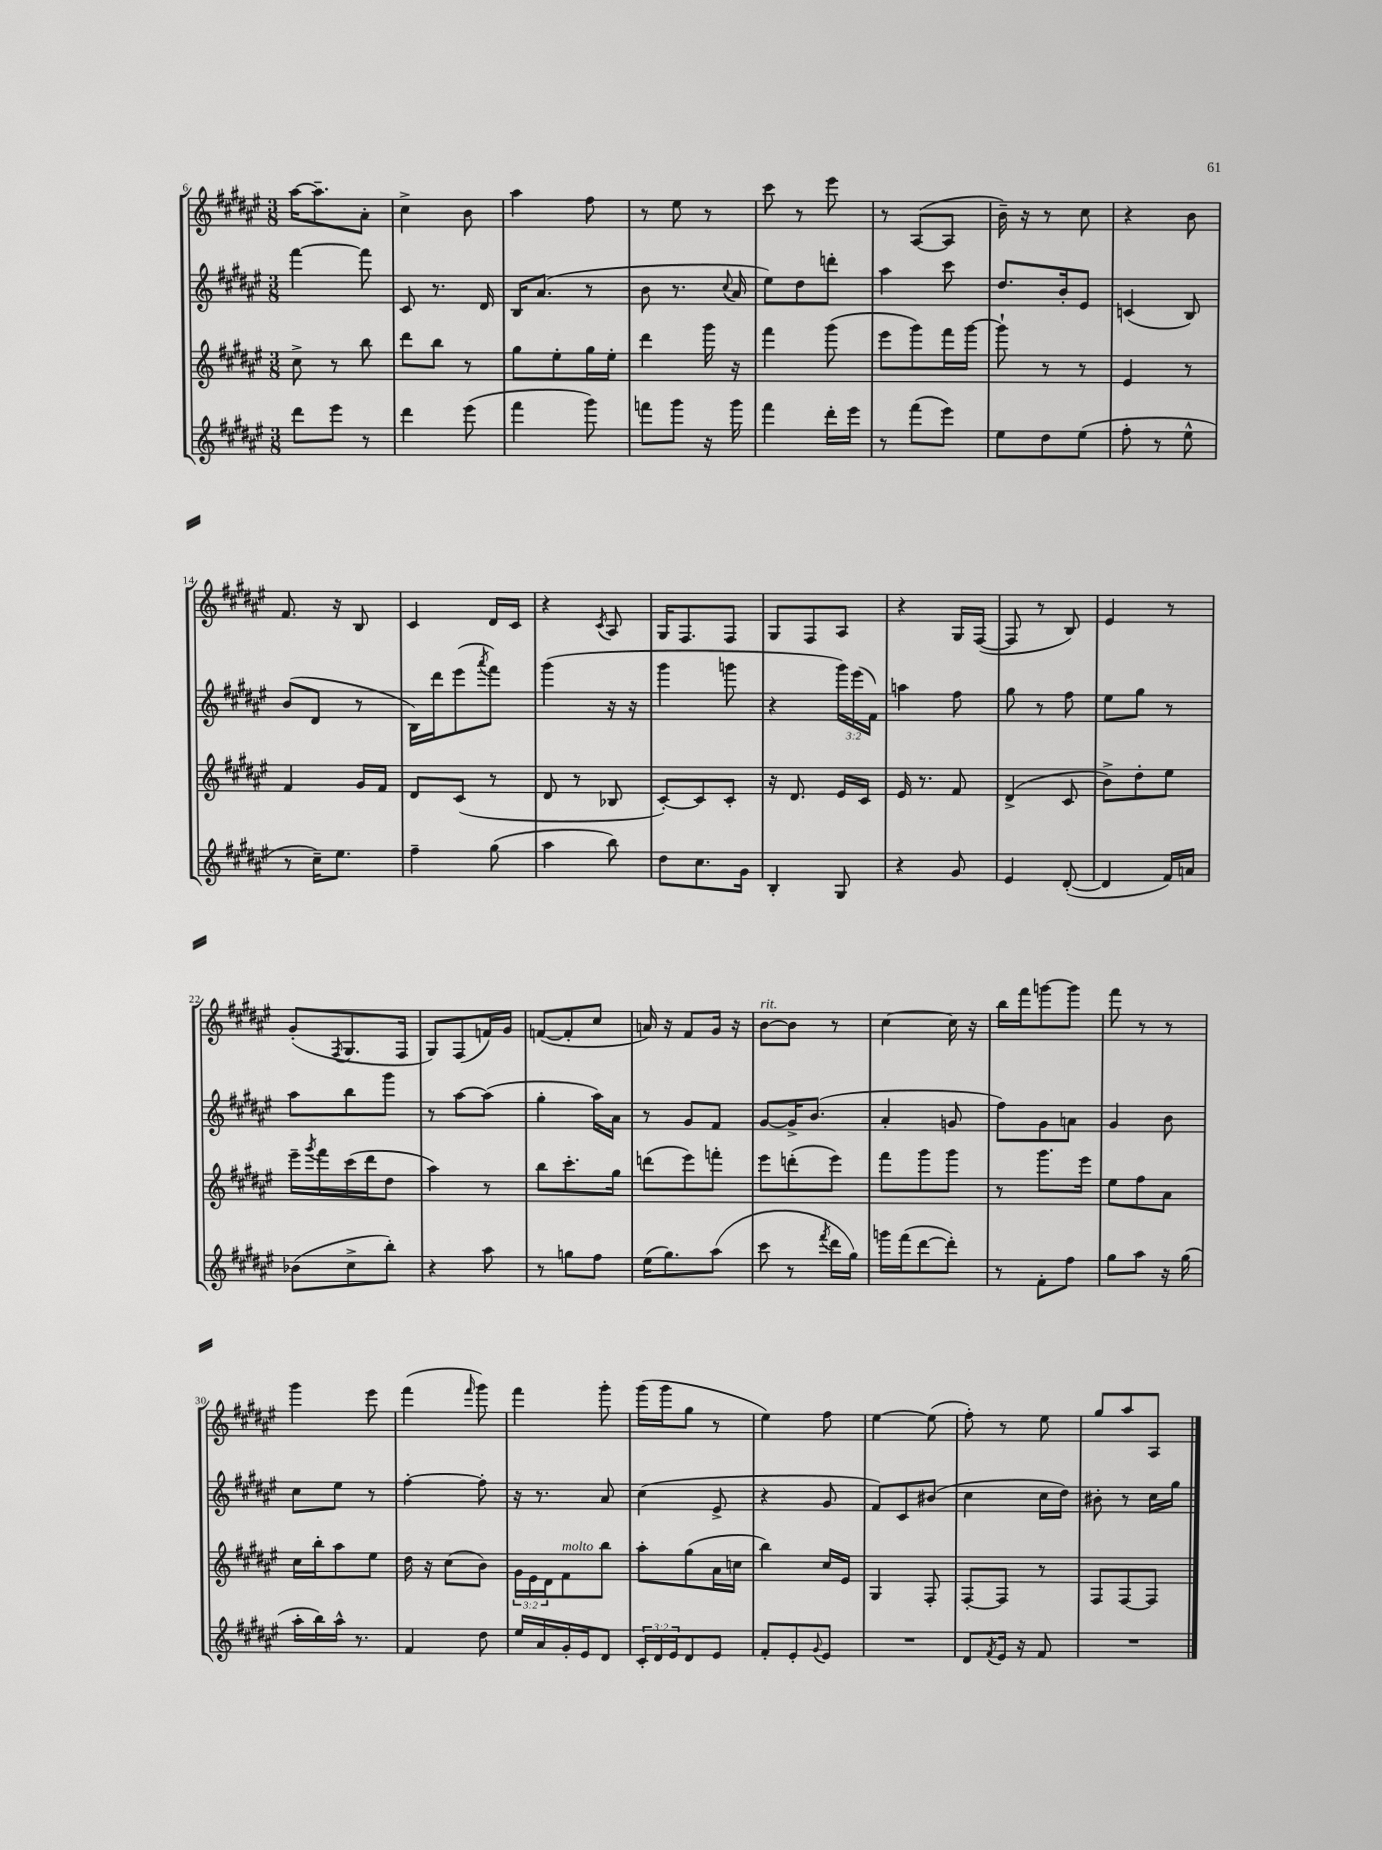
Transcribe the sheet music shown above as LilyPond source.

<<
\new StaffGroup <<
\new Staff = "s0" {
    \clef treble \key fis \major \numericTimeSignature \time 3/8
    ais''16~ ais''8.-- ais'8-. |
    cis''4-> b'8 |
    ais''4 fis''8 |
    r8 eis''8 r8 |
    cis'''8 r8 eis'''8 |
    r8 ais8~( ais8 |
    b'16--) r16 r8 cis''8 |
    r4 b'8 |
    fis'8. r16 b8 |
    cis'4 dis'16 cis'16 |
    r4 \acciaccatura { cis'8 } ais8 |
    gis16 fis8. fis8 |
    gis8 fis8 ais8 |
    r4 gis16 fis16~( |
    fis8 r8 b8) |
    eis'4 r8 |
    gis'8-.( \acciaccatura { fis8 } gis8. fis16 |
    gis8) fis8( f'16) gis'16 |
    f'8~( f'8-. cis''8 |
    a'16) r16 fis'8 gis'16 r16 |
    b'8~^\markup { \italic "rit." } b'8 r8 |
    cis''4~ cis''16 r16 |
    b''16 fis'''16 g'''8~ g'''8 |
    fis'''8 r8 r8 |
    gis'''4 eis'''8 |
    fis'''4( \grace { fis'''16 } gis'''8) |
    fis'''4 gis'''8-. |
    gis'''16( gis'''16 gis''8 r8 |
    eis''4) fis''8 |
    eis''4~ eis''8( |
    fis''8-.) r8 eis''8 |
    gis''8 ais''8 ais8 \bar "|." |
}
\new Staff = "s1" {
    \clef treble \key fis \major \numericTimeSignature \time 3/8 \override Staff.TupletNumber.text = #tuplet-number::calc-fraction-text
    fis'''4~ fis'''8 |
    cis'8 r8. dis'16 |
    b16 ais'8.( r8 |
    b'8 r8. \appoggiatura { cis''8 } ais'16 |
    eis''8) dis''8 d'''8-. |
    ais''4 cis'''8 |
    dis''8. b'16-. eis'8 |
    c'4( b8) |
    b'8( dis'8 r8 |
    b16) dis'''16 eis'''8( \acciaccatura { ais'''8 } fis'''8) |
    gis'''4( r16 r16 |
    gis'''4 g'''8 |
    r4 \tuplet 3/2 { gis'''16) eis'''16( fis'16) } |
    a''4 fis''8 |
    gis''8 r8 fis''8 |
    eis''8 gis''8 r8 |
    ais''8 b''8 gis'''8 |
    r8 ais''8~ ais''8( |
    gis''4-. ais''16) ais'16 |
    r8 gis'8 fis'8 |
    gis'8~ gis'16-> b'8.( |
    ais'4-. g'8 |
    fis''8) gis'8 a'8 |
    gis'4 b'8 |
    cis''8 eis''8 r8 |
    fis''4~-. fis''8-. |
    r16 r8. ais'8 |
    cis''4( eis'8-> |
    r4 gis'8 |
    fis'8) cis'8 bis'8( |
    cis''4 cis''16 dis''16) |
    bis'8-. r8 cis''16 gis''16 \bar "|." |
}
\new Staff = "s2" {
    \clef treble \key fis \major \numericTimeSignature \time 3/8 \override Staff.TupletNumber.text = #tuplet-number::calc-fraction-text
    cis''8-> r8 b''8 |
    dis'''8 b''8 r8 |
    gis''8 eis''8-. gis''16 eis''16-. |
    dis'''4 gis'''16 r16 |
    fis'''4 gis'''8( |
    eis'''8 gis'''8) fis'''16 gis'''16~ |
    gis'''8-! r8 r8 |
    eis'4 r8 |
    fis'4 gis'16 fis'16 |
    dis'8 cis'8( r8 |
    dis'8 r8 bes8 |
    cis'8~-.) cis'8 cis'8-. |
    r16 dis'8. eis'16 cis'16 |
    eis'16 r8. fis'8 |
    dis'4->( cis'8 |
    b'8->) dis''8-. eis''8 |
    eis'''16-- \acciaccatura { gis'''8 } fis'''16 cis'''16( dis'''16 dis''8 |
    ais''4) r8 |
    b''8 cis'''8.-. gis''16 |
    d'''8( eis'''8) f'''8-. |
    eis'''8 d'''8-.( eis'''8) |
    fis'''8 gis'''8 gis'''8 |
    r8 gis'''8. eis'''16 |
    eis''8 fis''8 ais'8 |
    cis''16 b''16-. ais''8 eis''8 |
    dis''16 r16 cis''8( b'8) |
    \tuplet 3/2 { gis'16 eis'16 dis'16 } fis'8^\markup { \italic "molto" } b''8 |
    ais''8-. gis''8( ais'16 c''16 |
    b''4) cis''16 eis'16 |
    gis4 fis8-. |
    fis8~-. fis8 r8 |
    fis8 fis8~ fis8 \bar "|." |
}
\new Staff = "s3" {
    \clef treble \key fis \major \numericTimeSignature \time 3/8 \override Staff.TupletNumber.text = #tuplet-number::calc-fraction-text
    dis'''8 eis'''8 r8 |
    dis'''4 eis'''8( |
    fis'''4 gis'''8) |
    f'''8 gis'''8 r16 gis'''16 |
    fis'''4 dis'''16-. eis'''16 |
    r8 fis'''8( eis'''8) |
    eis''8 dis''8 eis''8( |
    fis''8-. r8 eis''8-^ |
    r8 cis''16--) eis''8. |
    fis''4-- gis''8( |
    ais''4 b''8) |
    dis''8 cis''8. gis'16 |
    b4-. gis8 |
    r4 gis'8 |
    eis'4 dis'8~-.( |
    dis'4 fis'16) a'16 |
    bes'8( cis''8-> b''8-.) |
    r4 ais''8 |
    r8 g''8 fis''8 |
    eis''16( gis''8.) ais''8( |
    cis'''8 r8 \acciaccatura { fis'''8 } dis'''16 gis''16) |
    g'''16 fis'''16( dis'''8~ dis'''8-.) |
    r8 fis'8-. fis''8 |
    gis''8 ais''8 r16 gis''16( |
    ais''16-. b''16) ais''16-^ r8. |
    fis'4 dis''8 |
    eis''16 ais'16 gis'16-. eis'16 dis'8 |
    \tuplet 3/2 { cis'16-. dis'16 eis'16 } dis'8 eis'8 |
    fis'8-. eis'8-. \appoggiatura { gis'8 } eis'8 |
    R4. |
    dis'8 \acciaccatura { fis'8 } eis'16 r16 fis'8 |
    R4. \bar "|." |
}
>>
>>
\layout { \context { \Score currentBarNumber = #6 } }
